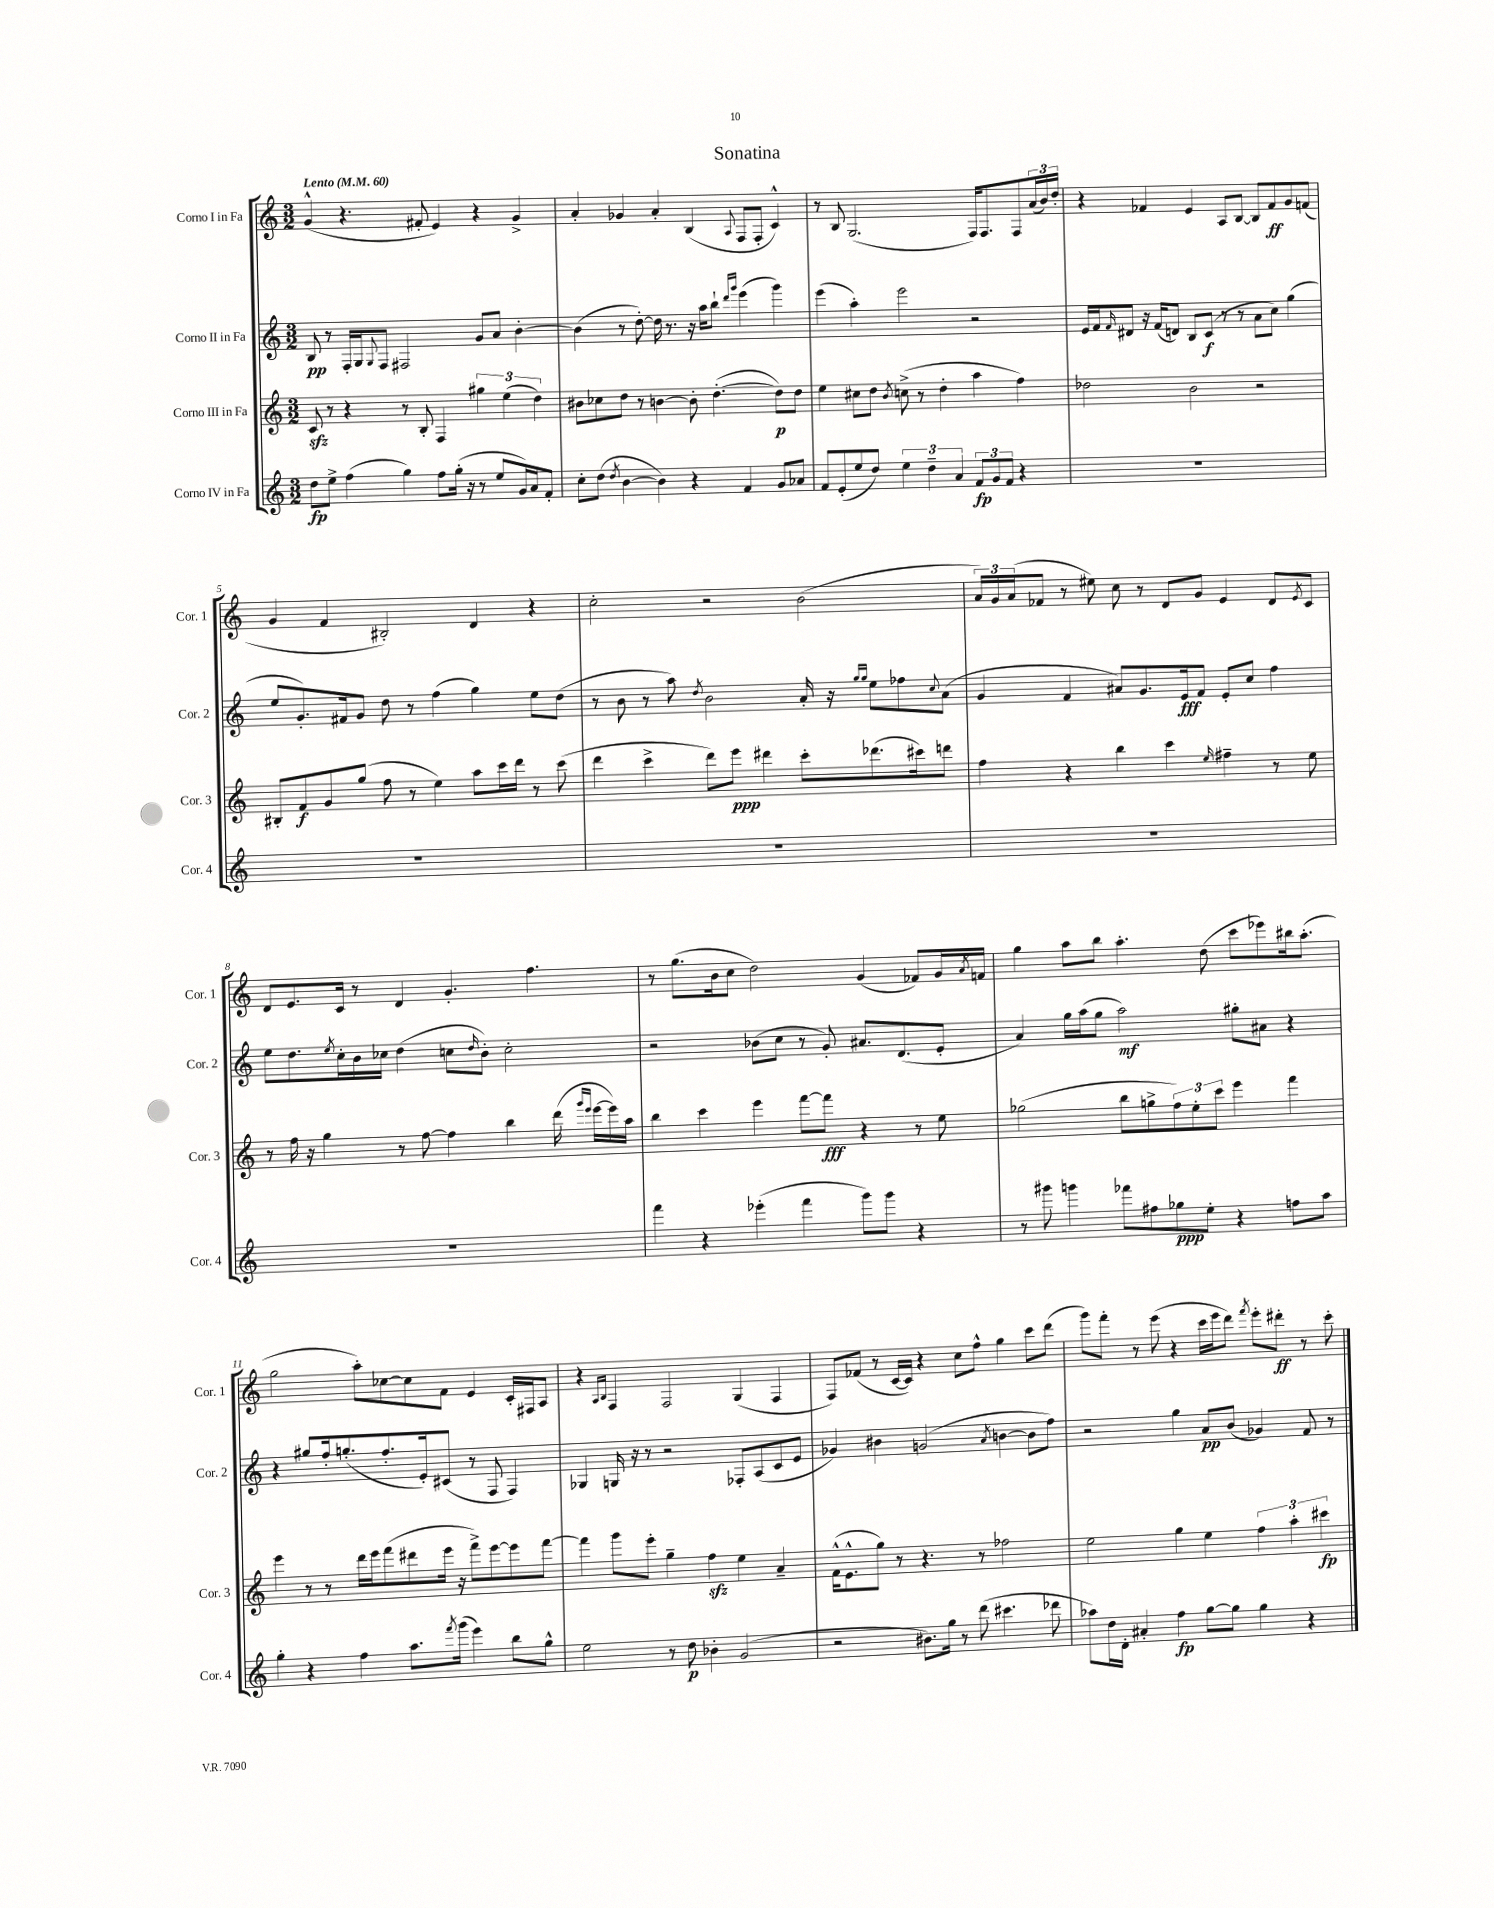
\header { title = "Sonatina" }
<<
\new StaffGroup <<
\new Staff = "s0" \with { instrumentName = "Corno I in Fa" shortInstrumentName = "Cor. 1" } {
    \clef treble \key c \major \numericTimeSignature \time 3/2 \tempo "Lento" 4 = 60
    g'4-^( r4. fis'8-. e'4) r4 g'4-> |
    a'4-. ges'4 a'4-. b4( \appoggiatura { a8 } f8 f8-. c'4-^) |
    r8 b8 g2.( f16) f8. f8 \tuplet 3/2 { a'16( b'16) d''16-. } |
    r4 fes'4 e'4 a8 b8~ b8 fes'8\ff g'8 f'8( |
    g'4 f'4 bis2-.) d'4 r4 |
    c''2-. r2 b'2( |
    \tuplet 3/2 { a'16) g'16 a'16( } fes'8 r8 eis''8) c''8 r8 d'8 g'8 e'4 d'8 \acciaccatura { e'8 } c'8 |
    d'8 e'8. c'16 r8 d'4 g'4.-. f''4. |
    r8 g''8.( b'16 c''8 d''2) g'4( fes'8) g'16 \acciaccatura { a'8 } f'16 |
    g''4 a''8 b''8 a''4.-. d''8( c'''8 ees'''8) bis''16 a''8.-.( |
    g''2 a''8-.) ces''8~ ces''8 f'8 e'4 c'16-. fis16 a8 |
    r4 \grace { a16 b16 } f4 f2 g4( f4 |
    f8) fes'8( r8 c'16~ c'16) r4 c''8 f''8-^ g''4 c'''8 d'''8( |
    g'''8) f'''8-. r8 e'''8( r4 c'''16 e'''16 d'''8) \acciaccatura { f'''8 } e'''8-. dis'''8-.\ff r8 c'''8-. \bar "|." |
}
\new Staff = "s1" \with { instrumentName = "Corno II in Fa" shortInstrumentName = "Cor. 2" } {
    \clef treble \key c \major \numericTimeSignature \time 3/2
    b8\pp r8 f16-. g16 \appoggiatura { g8 } f8 fis2 g'8 a'8 b'4~-. |
    b'4( r8 d''8~-.) d''16 r8. r16 a''16 b''8-! \grace { d'''16 g'''16 } e'''4( g'''4) |
    e'''4( a''4-.) e'''2 r2 |
    e'16 f'16 \grace { f'16 } dis'8 r16 f'16( d'8) b8 c'8\f( r8 r8 a'8 c''8) g''4( |
    e''8 g'8.-.) fis'16 g'8 d''8 r8 f''4( g''4) e''8 d''8( |
    r8 b'8 r8 a''8) \acciaccatura { d''8 } b'2 a'16-. r16 \grace { g''16 g''16 } e''8 fes''8 \appoggiatura { c''8 } a'8( |
    g'4 f'4 ais'8) g'8. e'16\fff f'8 e'8-. c''8 f''4 |
    e''8 d''8. \acciaccatura { e''8 } c''16-. b'16 ces''16 d''4( c''8 \grace { d''16 } b'8-.) c''2-. |
    r2 bes'8( c''8 r8 g'8-.) ais'8. d'8.( e'8-. |
    a'4) g''16 a''16( g''8 a''2\mf) gis''8-. ais'8 r4 |
    r4 gis''8 f''16-. g''8.-.( f''8.-. e'16-.) cis'8( r8 f8 f4) |
    ges4 g16 r16 r8 r2 fes8-. a8( c'8 e'8 |
    ges'4) bis'4 g'2( \acciaccatura { a'8 } b'4~ b'8 f''8) |
    r2 g''4 a'8\pp b'8( ges'4) f'8 r8 \bar "|." |
}
\new Staff = "s2" \with { instrumentName = "Corno III in Fa" shortInstrumentName = "Cor. 3" } {
    \clef treble \key c \major \numericTimeSignature \time 3/2
    c'8\sfz r8 r4 r8 b8-. f4 \tuplet 3/2 { gis''4 e''4( d''4) } |
    bis'8 ces''8 d''8 r8 b'4~ b'8-. d''4.~-.( d''8\p) d''8 |
    e''4 cis''8 d''8 \acciaccatura { b'8 } c''8->( r8 d''4-. a''4 f''4) |
    des''2 b'2 r2 |
    bis8-. f'8\f g'8 g''8( f''8 r8 e''4) a''8 c'''16 d'''16 r8 c'''8( |
    d'''4 c'''4-> d'''8) e'''8\ppp dis'''4 c'''8-. des'''8.( cis'''16) d'''8 |
    f''4 r4 b''4 c'''4 \grace { e''16 } fis''4-- r8 e''8 |
    r8 f''16 r16 g''4 r8 f''8~ f''4 b''4 d'''16( \grace { g'''16 e'''16 } e'''16~ e'''16) a''16 |
    b''4 c'''4 e'''4 f'''8~ f'''8\fff r4 r8 e''8 |
    ges''2( b''8 g''8-> \tuplet 3/2 { f''8) e''8-. c'''8 } e'''4 f'''4 |
    e'''4 r8 r8 d'''16 e'''16 f'''8( dis'''8 e'''16 r16 f'''8->) e'''8~ e'''8 f'''8~ |
    f'''4 g'''8 e'''8-. g''4-- f''4\sfz e''4 a'4-- |
    f'16-^( e'8.-^ g''8) r8 r4. r8 fes''2 |
    e''2 g''4 e''4 \tuplet 3/2 { f''4 a''4-. cis'''4\fp } \bar "|." |
}
\new Staff = "s3" \with { instrumentName = "Corno IV in Fa" shortInstrumentName = "Cor. 4" } {
    \clef treble \key c \major \numericTimeSignature \time 3/2
    d''8\fp e''8-> f''4( g''4) f''8 g''16-.( r16 r8 e''8 g'16) a'16 f'8-. |
    c''8-. d''8( \acciaccatura { d''8 } b'4~ b'4) r4 f'4 g'8 aes'8 |
    f'8 e'8-.( e''8 d''8) \tuplet 3/2 { e''4 d''4-- a'4 } \tuplet 3/2 { f'8\fp g'8 f'8 } r4 |
    R1. |
    R1. |
    R1. |
    R1. |
    R1. |
    f'''4 r4 ees'''4-.( f'''4 g'''8) g'''8 r4 |
    r8 gis'''8 g'''4 fes'''8 fis''8 ges''8\ppp e''8-. r4 f''8 a''8 |
    g''4-. r4 f''4 a''8. \acciaccatura { f'''8 } g'''16( e'''4) b''8 g''8-^ |
    e''2 r8 d''8\p bes'4-. g'2( |
    r2 bis'8.) g''16 r8 d'''8( cis'''4. des'''8 |
    aes''8) d''16 d'16-. ais'4-. f''4\fp g''8~ g''8 g''4 r4 \bar "|." |
}
>>
>>
